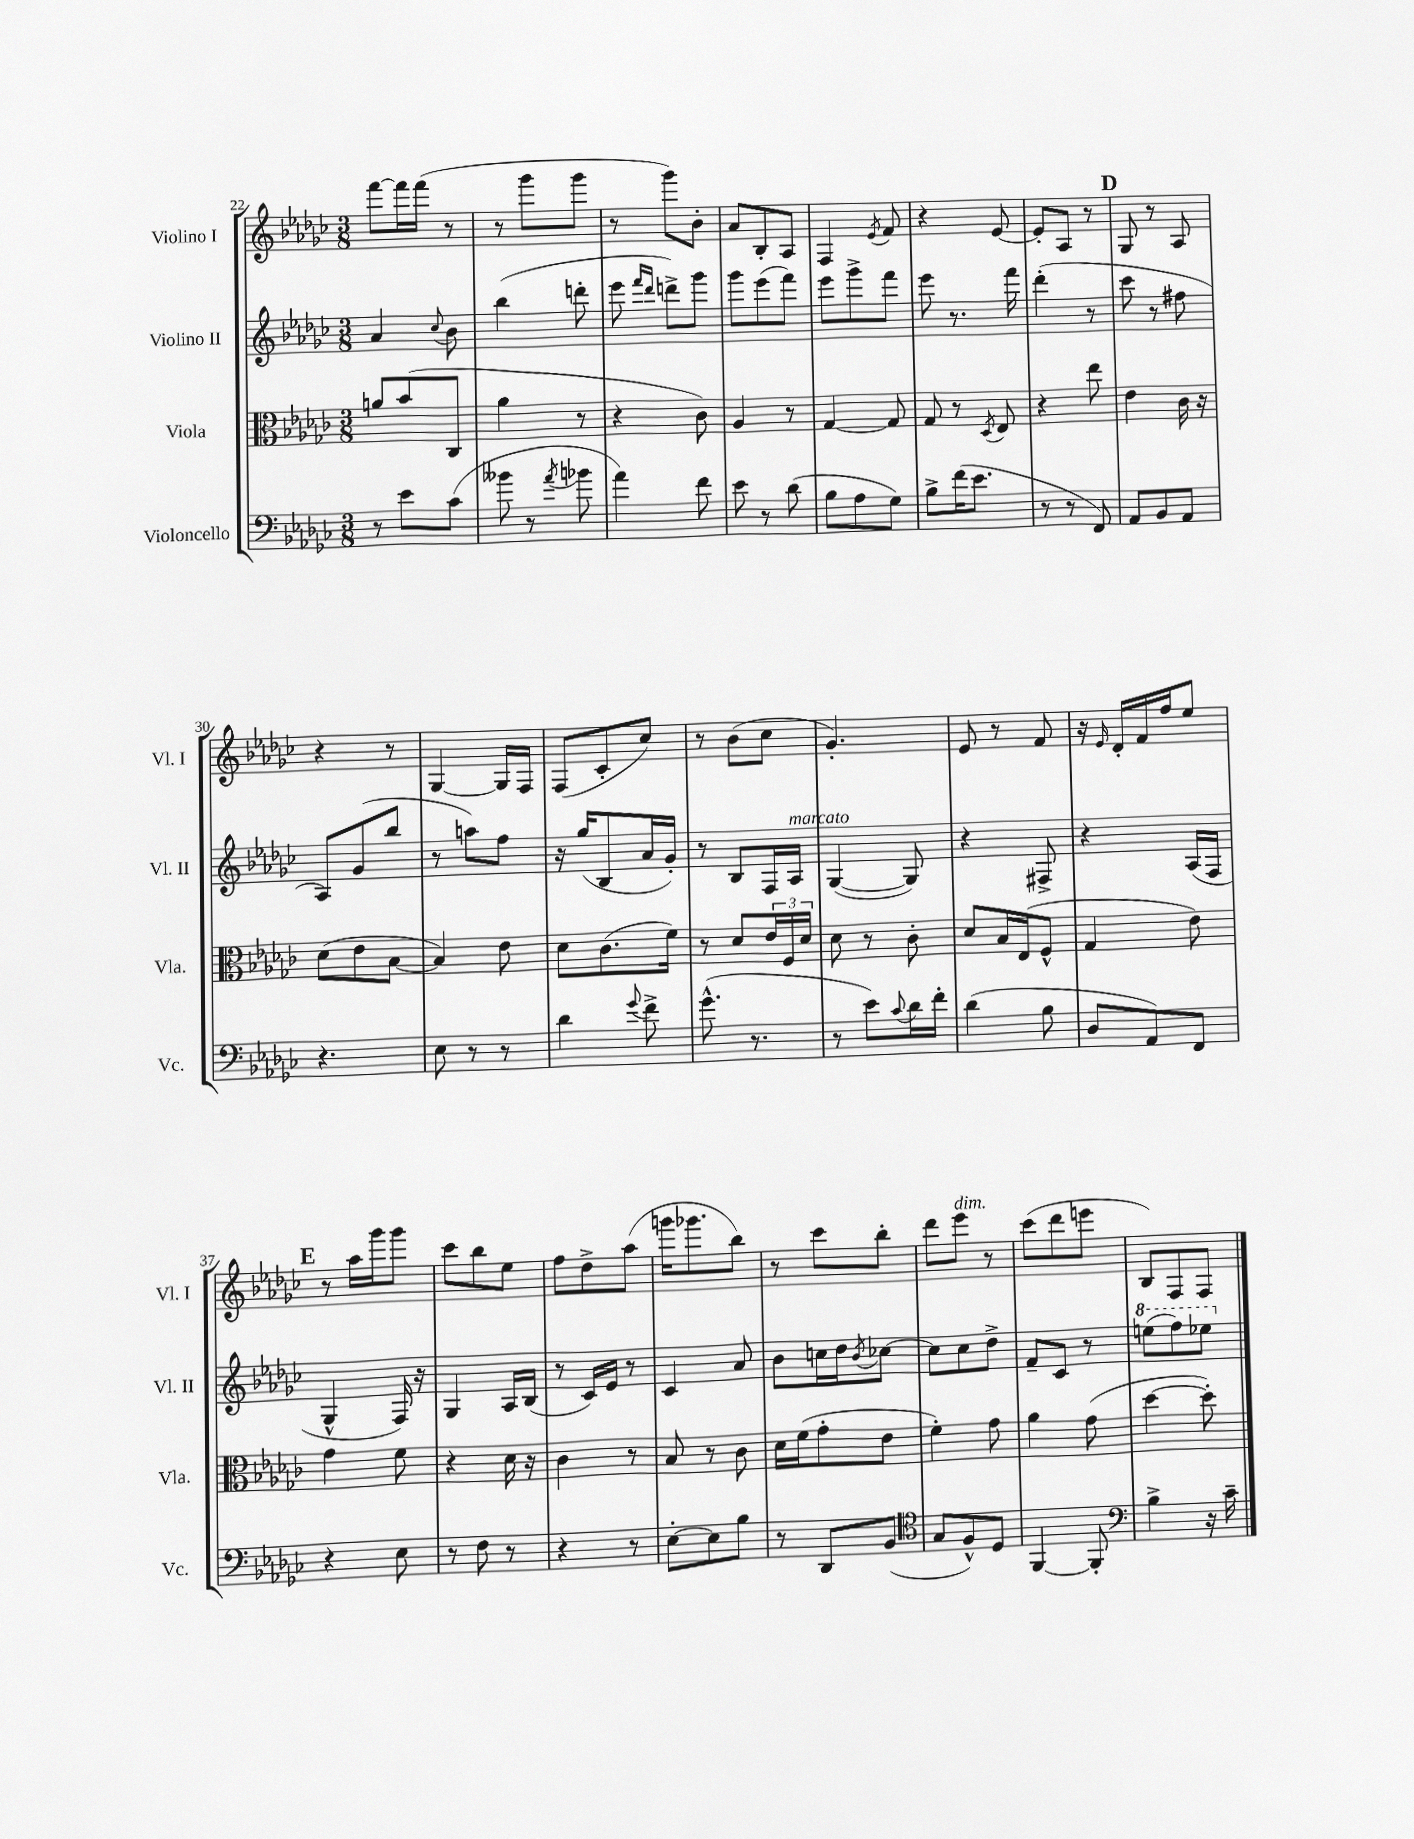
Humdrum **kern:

**kern	**kern	**kern	**kern
*part4	*part3	*part2	*part1
*staff4	*staff3	*staff2	*staff1
*I"Violoncello	*I"Viola	*I"Violino II	*I"Violino I
*I'Vc.	*I'Vla.	*I'Vl. II	*I'Vl. I
*clefF4	*clefC3	*clefG2	*clefG2
*k[b-e-a-d-g-c-]	*k[b-e-a-d-g-c-]	*k[b-e-a-d-g-c-]	*k[b-e-a-d-g-c-]
*M3/8	*M3/8	*M3/8	*M3/8
=22	=22	=22	=22
8r	8an/L	4a-/	[8fff\L
8e-\L	(8b-/	.	16fff\L]
.	.	.	(16fff\JJ
.	.	8qqcc-/	.
(8c-\J	8C-/J	8b-\	8r
=23	=23	=23	=23
8b--X\	4a-\	(4bb-\	8r
8r	.	.	8ggg-\L
8qa-/	.	.	.
8b-X\	8r	8dddn'\	8ggg-\J
=24	=24	=24	=24
4a-\)	4r	8eee-\	8r
.	.	16qqfff/LL	.
.	.	16qqddd-/JJ	.
.	.	8dddn^\L)	8ggg-\L)
8f\	8c-\)	8ggg-\J	8b-'\J
=25	=25	=25	=25
8e-\	4A-/	8ggg-\L	8a-/L
8r	.	(8eee-\	8B-'/
(8d-\	8r	8fff\J)	8A-/J
=26	=26	=26	=26
8B-\L	[4G-/	8eee-\L	4F/
8A-\	.	8ggg-^\	.
.	.	.	8qe-/
8G-\J)	8G-/]	8fff\J	8f/
=27	=27	=27	=27
8B-^\L	8G-/	8eee-\	4r
(16f\K	8r	8.r	.
8.e-\J	.	.	.
.	8qD-/	.	.
.	8E-/	.	[8e-/
.	.	16fff\	.
=28	=28	=28	=28
8r	4r	(4ddd-'\	8e-'/L]
8r	.	.	8A-/J
8FF/)	8ee-\	8r	8r
!!LO:REH:place=s1:t=D
=29	=29	=29	=29
8AA-/L	4e-\	8ccc-\	8G-/
8BB-/	.	8r	8r
8AA-/J	16c-\	8ff#X\	8A-/
.	16r	.	.
!!LO:LB:g=z
=30	=30	=30	=30
4.r	(8d-\L	8A-/L)	4r
.	8e-\	(8g-/	.
.	[8B-\J	8bb-/J	8r
=31	=31	=31	=31
8E-\	4B-/])	8r	[4G-/
8r	.	8aan\L)	.
8r	8e-\	8ff\J	16G-/LL]
.	.	.	16F/JJ
=32	=32	=32	=32
4d-\	8d-\L	16r	(8F/L
.	.	(16gg-/KL	.
.	(8.c-\	8B-/	8c-'/
8qqg-/	.	.	.
8f^\	.	16a-/L	8cc-/J)
.	16f\Jk)	16g-'/JJ)	.
=33	=33	=33	=33
(8.g-^^\	8r	8r	8r
.	8d-/L	8B-/L	(8b-\L
8.r	.	.	.
.	24e-/L	16F/L	8cc-\J
.	24F/	.	.
!	!	!LO:TX:a:i:t=marcato	!
.	.	16A-/JJ	.
.	24d-/JJ	.	.
=34	=34	=34	=34
8r	8d-\	([4G-/	4.g-'/)
8e-\L)	8r	.	.
8qqc-/	.	.	.
16d-\L	8c-'\	8G-/])	.
16f'\JJ	.	.	.
=35	=35	=35	=35
(4d-\	8d-/L	4r	8e-/
.	16B-/L	.	8r
.	(16E-/J	.	.
8B-\	8F^^/J	8F#X^/	8f/
=36	=36	=36	=36
8D-/L	4G-/	4r	16r
.	.	.	16qqe-/
.	.	.	16d-'/LL
8AA-/)	.	.	16f/
.	.	.	16ff/J
8FF/J	8e-\)	(16A-/LL	8ee-/J
.	.	16F/JJ	.
!!LO:LB:g=z
!!LO:REH:place=s1:t=E
=37	=37	=37	=37
4r	4g-\	4G-^^/	8r
.	.	.	16aa-\LL
.	.	.	16ggg-\J
8E-\	8f\	16F/)	8ggg-\J
.	.	16r	.
=38	=38	=38	=38
8r	4r	4G-/	8ccc-\L
8F\	.	.	8bb-\
8r	16d-\	16A-/LL	8ee-\J
.	16r	(16B-/JJ	.
=39	=39	=39	=39
4r	4c-\	8r	8ff\L
.	.	16c-/LL)	8dd-^\
.	.	16e-/JJ	.
8r	8r	8r	(8aa-\J
=40	=40	=40	=40
[8E-'\L	8B-/	4c-/	16gggn\KL
.	.	.	8.ggg-X\
8E-\]	8r	.	.
8B-\J	8c-\	8a-/	8bb-\J)
=41	=41	=41	=41
8r	16d-\LL	8b-\L	8r
.	(16f\J	.	.
8DD-/L	8g-'\	16ccn\L	8ccc-\L
.	.	16dd-\J	.
.	.	8qb-/	.
(8BB-/J	8e-\J	[8cc-X\J	8bb-'\J
=42	=42	=42	=42
*clefC4	*	*	*
8G-/L	4f'\)	8cc-\L]	8ddd-\L
!	!	!	!LO:TX:a:i:t=dim.
8F^^/)	.	8cc-\	8eee-\J
8D-/J	8g-\	8dd-^\J	8r
=43	=43	=43	=43
[4FF/	4a-\	8f~/L	(8ccc-\L
.	.	8c-/J	8ddd-\
8FF'/]	(8g-\	8r	8eeen\J
=44	=44	=44	=44
*clefF4	*	*	*
*	*	*8va	*
4B-^\	[4dd-\	(8eeen\L	8B-/L)
.	.	8fff\)	8F/
16r	8dd-'\])	8eee-X\J	8F/J
16c-~\	.	.	.
*	*	*X8va	*
==	==	==	==
*-	*-	*-	*-
